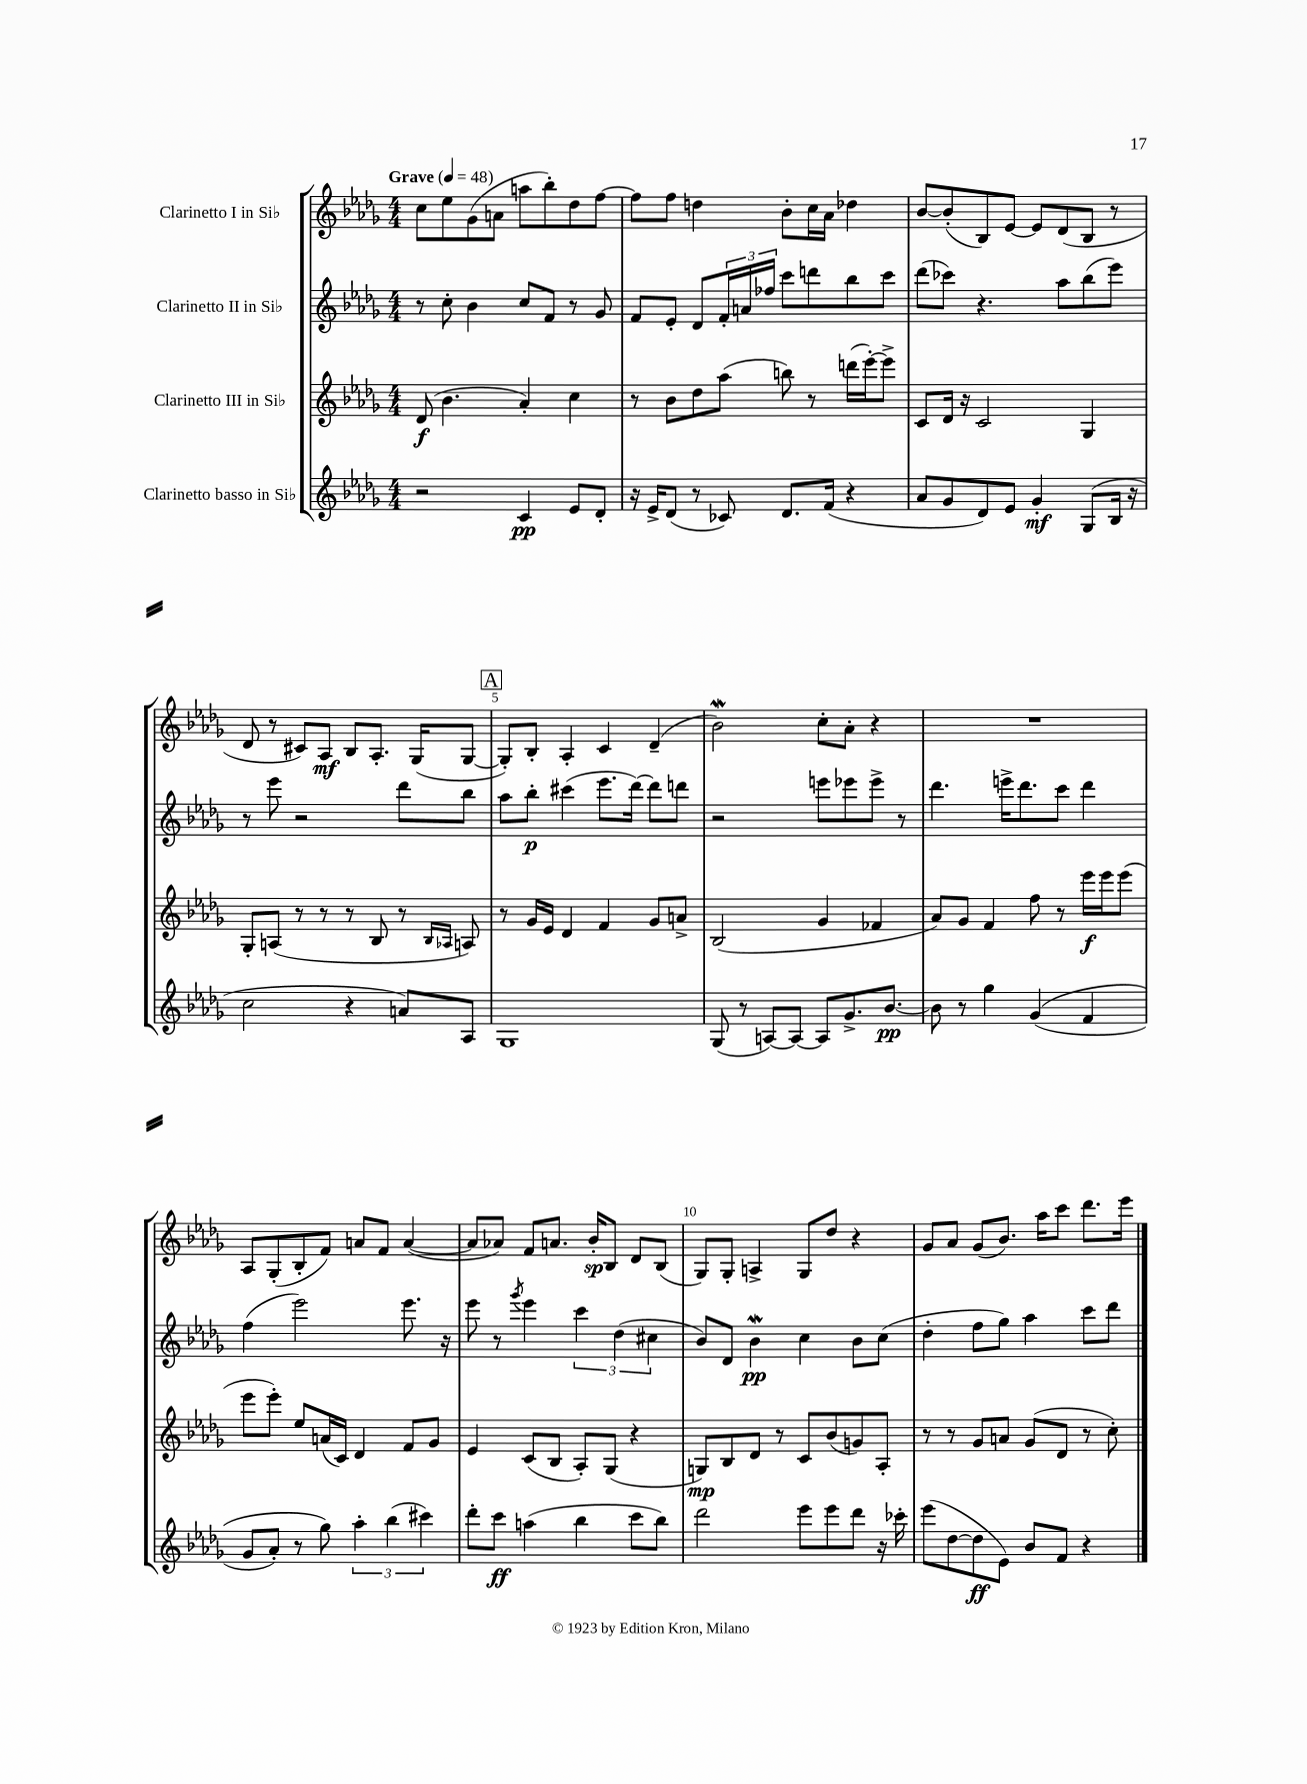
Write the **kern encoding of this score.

**kern	**dynam	**kern	**dynam	**kern	**dynam	**kern	**dynam
*part4	*part4	*part3	*part3	*part2	*part2	*part1	*part1
*staff4	*staff4	*staff3	*staff3	*staff2	*staff2	*staff1	*staff1
*I"Clarinetto basso in Si♭	*	*I"Clarinetto III in Si♭	*	*I"Clarinetto II in Si♭	*	*I"Clarinetto I in Si♭	*
*clefG2	*	*clefG2	*	*clefG2	*	*clefG2	*
*k[b-e-a-d-g-]	*	*k[b-e-a-d-g-]	*	*k[b-e-a-d-g-]	*	*k[b-e-a-d-g-]	*
*M4/4	*	*M4/4	*	*M4/4	*	*M4/4	*
*MM48	*	*MM48	*	*MM48	*	*MM48	*
=1	=1	=1	=1	=1	=1	=1	=1
!	!	!	!	!	!	!LO:TX:a:B:t=Grave	!
2r	.	(8d-/	f	8r	.	8cc\L	.
.	.	4.b-\	.	8cc'\	.	8ee-\	.
.	.	.	.	4b-\	.	(8g-\	.
.	.	.	.	.	.	8an\J	.
4c/	pp	4a-'/)	.	8cc/L	.	8aan\L	.
.	.	.	.	8f/J	.	8bb-'\)	.
8e-/L	.	4cc\	.	8r	.	8dd-\	.
8d-'/J	.	.	.	8g-/	.	[8ff\J	.
=2	=2	=2	=2	=2	=2	=2	=2
16r	.	8r	.	8f/L	.	8ff\L]	.
16e-^/KL	.	.	.	.	.	.	.
(8d-/J	.	8b-\L	.	8e-'/J	.	8ff\J	.
8r	.	8dd-\	.	8d-/L	.	4ddn\	.
8c-X/)	.	(8aa-\J	.	24f'/L	.	.	.
.	.	.	.	24an/	.	.	.
.	.	.	.	24ff-X/JJ	.	.	.
8.d-/L	.	8bbn\)	.	8ccc\L	.	8b-'\L	.
.	.	8r	.	8dddn\	.	16cc\L	.
(16f/Jk	.	.	.	.	.	16a-\JJ	.
4r	.	(16dddn\LL	.	8bb-\	.	4dd-X\	.
.	.	[16eee-'\J)	.	.	.	.	.
.	.	8eee-^\J]	.	8ccc\J	.	.	.
=3	=3	=3	=3	=3	=3	=3	=3
8a-/L	.	8c/L	.	(8ddd-\L	.	[8b-/L	.
8g-/	.	16d-/Jk	.	8ccc-X\J)	.	(8b-'/]	.
.	.	16r	.	.	.	.	.
8d-/)	.	2c/	.	4.r	.	8B-/)	.
8e-/J	.	.	.	.	.	[8e-/J	.
4g-'/	mf	.	.	.	.	8e-/L]	.
.	.	.	.	8aa-\L	.	(8d-/	.
(8G-/L	.	4G-/	.	(8bb-\	.	8B-/J	.
16B-/Jk	.	.	.	8eee-\J)	.	8r	.
16r	.	.	.	.	.	.	.
!!LO:LB:g=z
=4	=4	=4	=4	=4	=4	=4	=4
2cc\	.	8G-'/L	.	8r	.	8d-/	.
.	.	(8An/J	.	8eee-\	.	8r	.
.	.	8r	.	2r	.	8c#X/L)	.
.	.	8r	.	.	.	8A-/J	mf
4r	.	8r	.	.	.	8B-/L	.
.	.	8B-/	.	.	.	8.A-'/J	.
8an/L)	.	8r	.	8ddd-\L	.	.	.
.	.	.	.	.	.	(16G-/KL	.
.	.	16qqB-/LL	.	.	.	.	.
.	.	16qqA-X/JJ	.	.	.	.	.
8A-/J	.	8An/)	.	8bb-\J	.	[8G-/J	.
!!LO:REH:place=s1:t=A
=5	=5	=5	=5	=5	=5	=5	=5
1G-	.	8r	.	8aa-\L	.	8G-'/L])	.
.	.	16g-/LL	.	8bb-'\J	p	8B-'/J	.
.	.	16e-/JJ	.	.	.	.	.
.	.	4d-/	.	(4ccc#X\	.	4A-'/	.
.	.	4f/	.	8.eee-\L	.	4c/	.
.	.	.	.	[16ddd-\Jk)	.	.	.
.	.	8g-/L	.	8ddd-\L]	.	(4d-~/	.
.	.	8an^/J	.	8dddn\J	.	.	.
=6	=6	=6	=6	=6	=6	=6	=6
(8G-/	.	(2B-/	.	2r	.	2b-W\)	.
8r	.	.	.	.	.	.	.
[8An/L)	.	.	.	.	.	.	.
8A/J_	.	.	.	.	.	.	.
8A/L]	.	4g-/	.	8eeen\L	.	8cc'\L	.
8.g-^/	.	.	.	8eee-X\	.	8a-'\J	.
.	.	4f-X/	.	8eee-^\J	.	4r	.
[8.b-/J	pp	.	.	.	.	.	.
.	.	.	.	8r	.	.	.
=7	=7	=7	=7	=7	=7	=7	=7
8b-\]	.	8a-/L)	.	4.ddd-\	.	1r	.
8r	.	8g-/J	.	.	.	.	.
4gg-\	.	4f/	.	.	.	.	.
.	.	.	.	16eeen^\KL	.	.	.
.	.	.	.	8.ddd-\	.	.	.
((4g-/	.	8ff\	.	.	.	.	.
.	.	8r	.	8ccc\J	.	.	.
4f/	.	16eee-\LL	f	4ddd-\	.	.	.
.	.	16eee-\J	.	.	.	.	.
.	.	(8eee-\J	.	.	.	.	.
!!LO:LB:g=z
=8	=8	=8	=8	=8	=8	=8	=8
8g-/L	.	8eee-\L	.	(4ff\	.	8A-/L	.
8a-'/J)	.	8eee-'\J)	.	.	.	(8G-'/	.
8r	.	8ee-/L	.	2eee-\)	.	8B-'/	.
8gg-\)	.	(16an/L	.	.	.	8f/J)	.
.	.	16c/JJ)	.	.	.	.	.
6aa-'\	.	4d-/	.	.	.	8an/L	.
.	.	.	.	.	.	8f/J	.
(6bb-\	.	.	.	.	.	.	.
.	.	8f/L	.	8.eee-\	.	([4a/	.
6ccc#X\)	.	.	.	.	.	.	.
.	.	8g-/J	.	.	.	.	.
.	.	.	.	16r	.	.	.
=9	=9	=9	=9	=9	=9	=9	=9
8ddd-'\L	.	4e-/	.	8eee-\	.	8a/L]	.
8ccc\J	ff	.	.	8r	.	8a-X/J)	.
.	.	.	.	8qggg-/	.	.	.
(4aan\	.	(8c/L	.	4eee-\	.	8f/L	.
.	.	8B-/J	.	.	.	8.an/J	.
4bb-\	.	8A-'/L)	.	6ccc\	.	.	.
.	.	.	.	.	.	16b-'/KL	sp
.	.	(8G-/J	.	.	.	8B-/J	.
.	.	.	.	(6dd-\	.	.	.
8ccc\L	.	4r	.	.	.	8d-/L	.
.	.	.	.	6cc#X\	.	.	.
8bb-\J)	.	.	.	.	.	(8B-/J	.
=10	=10	=10	=10	=10	=10	=10	=10
2ddd-\	.	8Gn/L)	mp	8b-/L)	.	8G-/L)	.
.	.	8B-/	.	8d-/J	.	8G-'/J	.
.	.	8d-/J	.	4b-W\	pp	4An^/	.
.	.	8r	.	.	.	.	.
8eee-\L	.	8c/L	.	4cc\	.	8G-/L	.
8eee-\	.	(8b-/	.	.	.	8dd-/J	.
8ddd-\J	.	8gn/)	.	8b-\L	.	4r	.
16r	.	8A-'/J	.	(8cc\J	.	.	.
16ccc-X'\	.	.	.	.	.	.	.
=11	=11	=11	=11	=11	=11	=11	=11
(8eee-\L	.	8r	.	4dd-'\	.	8g-/L	.
[8dd-\	.	8r	.	.	.	8a-/J	.
8dd-\]	ff	8g-/L	.	8ff\L	.	(8g-/L	.
8e-\J)	.	8an/J	.	8gg-\J)	.	8.b-/J)	.
8b-/L	.	(8g-/L	.	4aa-\	.	.	.
.	.	.	.	.	.	16aa-\KL	.
8f/J	.	8d-/J	.	.	.	8ccc\J	.
4r	.	8r	.	8ccc\L	.	8.ddd-\L	.
.	.	8cc'\)	.	8ddd-\J	.	.	.
.	.	.	.	.	.	16eee-\Jk	.
==	==	==	==	==	==	==	==
*-	*-	*-	*-	*-	*-	*-	*-
